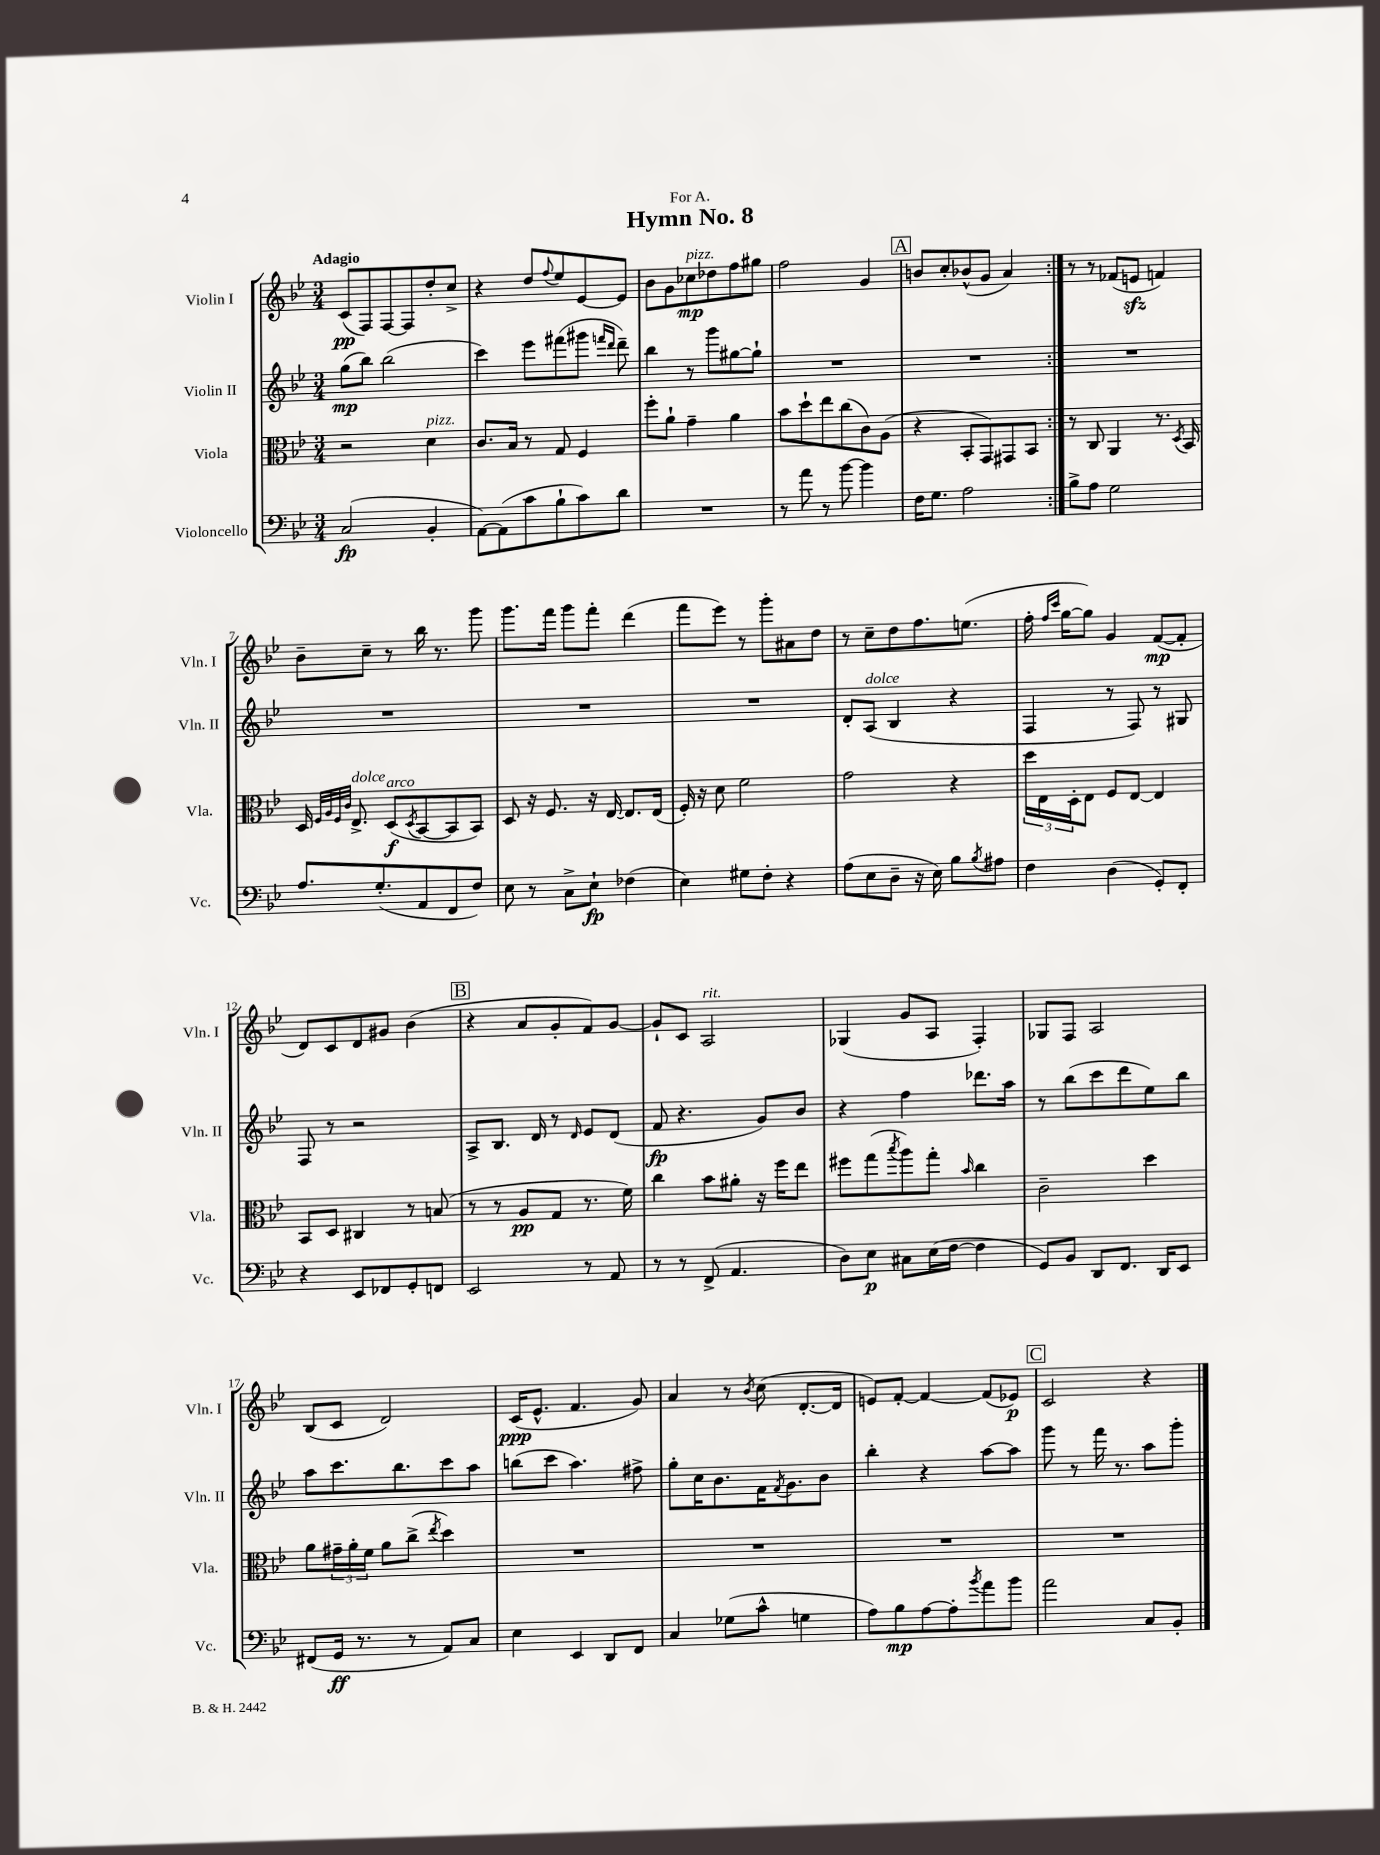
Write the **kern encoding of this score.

**kern	**dynam	**kern	**dynam	**kern	**dynam	**kern	**dynam
*part4	*part4	*part3	*part3	*part2	*part2	*part1	*part1
*staff4	*staff4	*staff3	*staff3	*staff2	*staff2	*staff1	*staff1
*I"Violoncello	*	*I"Viola	*	*I"Violin II	*	*I"Violin I	*
*I'Vc.	*	*I'Vla.	*	*I'Vln. II	*	*I'Vln. I	*
*clefF4	*	*clefC3	*	*clefG2	*	*clefG2	*
*k[b-e-]	*	*k[b-e-]	*	*k[b-e-]	*	*k[b-e-]	*
*M3/4	*	*M3/4	*	*M3/4	*	*M3/4	*
=1	=1	=1	=1	=1	=1	=1	=1
!	!	!	!	!	!	!LO:TX:a:B:t=Adagio	!
(2C/	fp	2r	.	(8gg\L	mp	(8c/L	pp
.	.	.	.	8bb-\J)	.	8F/)	.
.	.	.	.	(2bb-\	.	[8F/	.
.	.	.	.	.	.	8F/]	.
!	!	!LO:TX:a:i:t=pizz.	!	!	!	!	!
4BB-'/	.	4d\	.	.	.	8dd'/	.
.	.	.	.	.	.	8cc^/J	.
=2	=2	=2	=2	=2	=2	=2	=2
[8AA\L)	.	8.c/L	.	4ccc\)	.	4r	.
(8AA\]	.	.	.	.	.	.	.
.	.	16B-/Jk	.	.	.	.	.
8c\	.	8r	.	8eee-\L	.	8dd/L	.
.	.	.	.	.	.	8qqff/	.
8B-`\	.	8G/	.	(8fff#X\	.	8ee-/	.
8c\)	.	4F/	.	8ggg#X\J	.	[8e-/	.
.	.	.	.	16qqfffn/LL	.	.	.
.	.	.	.	16qqddd/JJ	.	.	.
8d\J	.	.	.	8ddd~\)	.	8e-/J]	.
=3	=3	=3	=3	=3	=3	=3	=3
2.r	.	8ff'\L	.	4bb-\	.	8b-\L	.
.	.	8a`\J	.	.	.	8g\	.
!	!	!	!	!	!	!LO:TX:a:i:t=pizz.	!
.	.	4g~\	.	8r	.	8cc-X\	mp
.	.	.	.	8ggg\L	.	8dd-X\	.
.	.	4a\	.	[8gg#X\	.	8ff\	.
.	.	.	.	8gg#`\J]	.	8gg#X\J	.
=4	=4	=4	=4	=4	=4	=4	=4
8r	.	8b-\L	.	2.r	.	2ff\	.
8a\	.	8dd`\	.	.	.	.	.
8r	.	8ee-\	.	.	.	.	.
[8b-\	.	(8cc\	.	.	.	.	.
4b-\]	.	8c\)	.	.	.	4g/	.
.	.	(8A\J	.	.	.	.	.
!!LO:REH:place=s1:t=A
=5	=5	=5	=5	=5	=5	=5	=5
16F\KL	.	4r	.	2.r	.	8bn/L	.
8.G\J	.	.	.	.	.	.	.
.	.	.	.	.	.	8cc'/	.
2A\	.	8BB-'/L	.	.	.	(8b-X^^/	.
.	.	8GG/)	.	.	.	8g/J	.
.	.	8GG#X/	.	.	.	4a/)	.
.	.	8BB-/J	.	.	.	.	.
=6:|!	=6:|!	=6:|!	=6:|!	=6:|!	=6:|!	=6:|!	=6:|!
8B-^\L	.	8r	.	2.r	.	8r	.
8A\J	.	8C/	.	.	.	8r	.
2G\	.	4AA/	.	.	.	(8f-X/L	.
.	.	.	.	.	.	8enzz/J	.
.	.	8.r	.	.	.	4fn/)	.
.	.	8qD/	.	.	.	.	.
.	.	16BB-/	.	.	.	.	.
!!LO:LB:g=z
=7	=7	=7	=7	=7	=7	=7	=7
8.A/L	.	16D/	.	2.r	.	8b-~\L	.
.	.	32qqF/LLL	.	.	.	.	.
.	.	32qqA/	.	.	.	.	.
.	.	32qqF/	.	.	.	.	.
.	.	32qqc/JJJ	.	.	.	.	.
!	!	!LO:TX:a:i:t=dolce	!	!	!	!	!
.	.	8.E-^/	.	.	.	.	.
.	.	.	.	.	.	8cc~\J	.
(8.G'/	.	.	.	.	.	.	.
!	!	!LO:TX:a:i:t=arco	!	!	!	!	!
.	.	(8D/L	f	.	.	8r	.
.	.	8qD/	.	.	.	.	.
8AA/	.	[8BB-/	.	.	.	16bb-\	.
.	.	.	.	.	.	8.r	.
8FF/	.	8BB-/]	.	.	.	.	.
8F/J)	.	8BB-/J)	.	.	.	8ggg\	.
=8	=8	=8	=8	=8	=8	=8	=8
8E-\	.	8D/	.	2.r	.	8.ggg\L	.
8r	.	16r	.	.	.	.	.
.	.	8.F/	.	.	.	16fff\Jk	.
8C^\L	.	.	.	.	.	8ggg\L	.
8E-`\J	fp	16r	.	.	.	8fff'\J	.
.	.	[16E-/	.	.	.	.	.
(4F-X\	.	8.E-/L]	.	.	.	(4ddd\	.
.	.	(16E-/Jk	.	.	.	.	.
=9	=9	=9	=9	=9	=9	=9	=9
4E-\)	.	16F'/)	.	2.r	.	8fff\L	.
.	.	16r	.	.	.	.	.
.	.	8d\	.	.	.	8eee-\J)	.
8G#X\L	.	2f\	.	.	.	8r	.
8F'\J	.	.	.	.	.	8ggg'\L	.
4r	.	.	.	.	.	8a#X\	.
.	.	.	.	.	.	8dd\J	.
=10	=10	=10	=10	=10	=10	=10	=10
(8A\L	.	2g\	.	8d'/L	.	8r	.
!	!	!	!	!LO:TX:a:i:t=dolce	!	!	!
8E-\	.	.	.	(8A/J	.	8cc~\L	.
8D~\J	.	.	.	4B-/	.	8dd\	.
16r	.	.	.	.	.	8.ff\	.
16E-\)	.	.	.	.	.	.	.
8B-\L	.	4r	.	4r	.	.	.
.	.	.	.	.	.	(8.een\J	.
8qB-/	.	.	.	.	.	.	.
8A#X\J	.	.	.	.	.	.	.
=11	=11	=11	=11	=11	=11	=11	=11
4F\	.	24dd\LL	.	4F/	.	16ff'\	.
.	.	24E-\	.	.	.	.	.
.	.	.	.	.	.	16qqff/LL	.
.	.	.	.	.	.	16qqccc/JJ	.
.	.	.	.	.	.	[16gg\KL	.
.	.	24D'\J	.	.	.	.	.
.	.	8E-\J	.	.	.	8gg\J])	.
(4D\	.	8F/L	.	8r	.	4g/	.
.	.	[8E-/J	.	8F/)	.	.	.
8GG'/L)	.	4E-/]	.	8r	.	([8f/L	mp
8FF'/J	.	.	.	8G#X/	.	8f'/J]	.
!!LO:LB:g=z
=12	=12	=12	=12	=12	=12	=12	=12
4r	.	8BB-/L	.	8F/	.	8d/L)	.
.	.	8D/J	.	8r	.	8c/	.
8EE-/L	.	4C#X/	.	2r	.	8d/	.
8FF-X/	.	.	.	.	.	8g#X/J	.
8GG'/	.	8r	.	.	.	(4b-\	.
8FFn/J	.	(8Bn/	.	.	.	.	.
!!LO:REH:place=s1:t=B
=13	=13	=13	=13	=13	=13	=13	=13
2EE-/	.	8r	.	8A^/L	.	4r	.
.	.	8r	.	8.B-/J	.	.	.
.	.	8A/L	pp	.	.	8a/L	.
.	.	.	.	16d/	.	.	.
.	.	8G/J	.	8r	.	8g'/	.
.	.	.	.	16qqd/	.	.	.
8r	.	8.r	.	8e-/L	.	8f/)	.
8AA/	.	.	.	(8d/J	.	[8g/J	.
.	.	16f\)	.	.	.	.	.
=14	=14	=14	=14	=14	=14	=14	=14
8r	.	4cc\	.	8f/	fp	8g`/L]	.
8r	.	.	.	4.r	.	8c/J	.
!	!	!	!	!	!	!LO:TX:a:i:t=rit.	!
(8FF^/	.	8b-\L	.	.	.	2A/	.
4.AA/	.	8a#X'\J	.	.	.	.	.
.	.	16r	.	8g/L)	.	.	.
.	.	16ff\KL	.	.	.	.	.
.	.	8ee-\J	.	8b-/J	.	.	.
=15	=15	=15	=15	=15	=15	=15	=15
8D\L)	.	8ff#X\L	.	4r	.	(4G-X/	.
8E-\J	p	(8gg\	.	.	.	.	.
.	.	8qbb-/	.	.	.	.	.
8C#X\L	.	8aa\)	.	4ff\	.	8g/L	.
(16E-\L	.	8gg'\J	.	.	.	8A/J	.
[16F\JJ	.	.	.	.	.	.	.
.	.	16qqb-/	.	.	.	.	.
4F\]	.	4cc\	.	8.ddd-X\L	.	4F'/)	.
.	.	.	.	16aa\Jk	.	.	.
=16	=16	=16	=16	=16	=16	=16	=16
8GG/L)	.	2c~\	.	8r	.	8G-X/L	.
8BB-/J	.	.	.	(8bb-\L	.	8F/J	.
8DD/L	.	.	.	8ccc\	.	2A/	.
8.FF/J	.	.	.	8ddd\	.	.	.
.	.	4dd\	.	8ee-\)	.	.	.
16DD/KL	.	.	.	.	.	.	.
8EE-/J	.	.	.	8bb-\J	.	.	.
!!LO:LB:g=z
=17	=17	=17	=17	=17	=17	=17	=17
(8FF#X/L	.	8a\L	.	8aa\L	.	(8B-/L	.
16GG/Jk	ff	24g#X~\L	.	8.ccc\	.	8c/J	.
.	.	24a'\	.	.	.	.	.
8.r	.	.	.	.	.	.	.
.	.	24f\JJ	.	.	.	.	.
.	.	8a\L	.	.	.	2d/)	.
.	.	.	.	8.bb-\	.	.	.
8r	.	(8cc^\J	.	.	.	.	.
.	.	8qee-/	.	.	.	.	.
8AA/L)	.	4dd\)	.	8ccc\	.	.	.
8C/J	.	.	.	8aa\J	.	.	.
=18	=18	=18	=18	=18	=18	=18	=18
4E-\	.	2.r	.	(8bbn\L	.	(16c/KL	ppp
.	.	.	.	.	.	8.e-^^/J	.
.	.	.	.	8ccc\J	.	.	.
4EE-/	.	.	.	4.aa\)	.	4.f/	.
8DD/L	.	.	.	.	.	.	.
8FF/J	.	.	.	8ff#X^\	.	8g/)	.
=19	=19	=19	=19	=19	=19	=19	=19
4C/	.	2.r	.	8gg'\L	.	4a/	.
.	.	.	.	16cc\K	.	.	.
.	.	.	.	8.b-\	.	.	.
(8G-X\L	.	.	.	.	.	8r	.
.	.	.	.	.	.	8qb-/	.
8c^^\J	.	.	.	16f\K	.	(8cc\	.
.	.	.	.	8qf/	.	.	.
.	.	.	.	8.g\	.	.	.
4Gn\	.	.	.	.	.	[8.d'/L	.
.	.	.	.	8b-\J	.	.	.
.	.	.	.	.	.	16d/Jk]	.
=20	=20	=20	=20	=20	=20	=20	=20
8A\L)	.	2.r	.	4bb-'\	.	8en/L)	.
8B-\	mp	.	.	.	.	[8f'/J	.
[8A\	.	.	.	4r	.	4f/_	.
8A'\]	.	.	.	.	.	.	.
8qb-/	.	.	.	.	.	.	.
8a\	.	.	.	[8aa\L	.	(8f/L]	.
8b-\J	.	.	.	8aa\J]	.	8e-X/J)	p
!!LO:REH:place=s1:t=C
=21	=21	=21	=21	=21	=21	=21	=21
2a\	.	2.r	.	8ggg\	.	2c/	.
.	.	.	.	8r	.	.	.
.	.	.	.	16fff\	.	.	.
.	.	.	.	8.r	.	.	.
8C/L	.	.	.	8aa\L	.	4r	.
8BB-'/J	.	.	.	8ggg'\J	.	.	.
==	==	==	==	==	==	==	==
*-	*-	*-	*-	*-	*-	*-	*-
